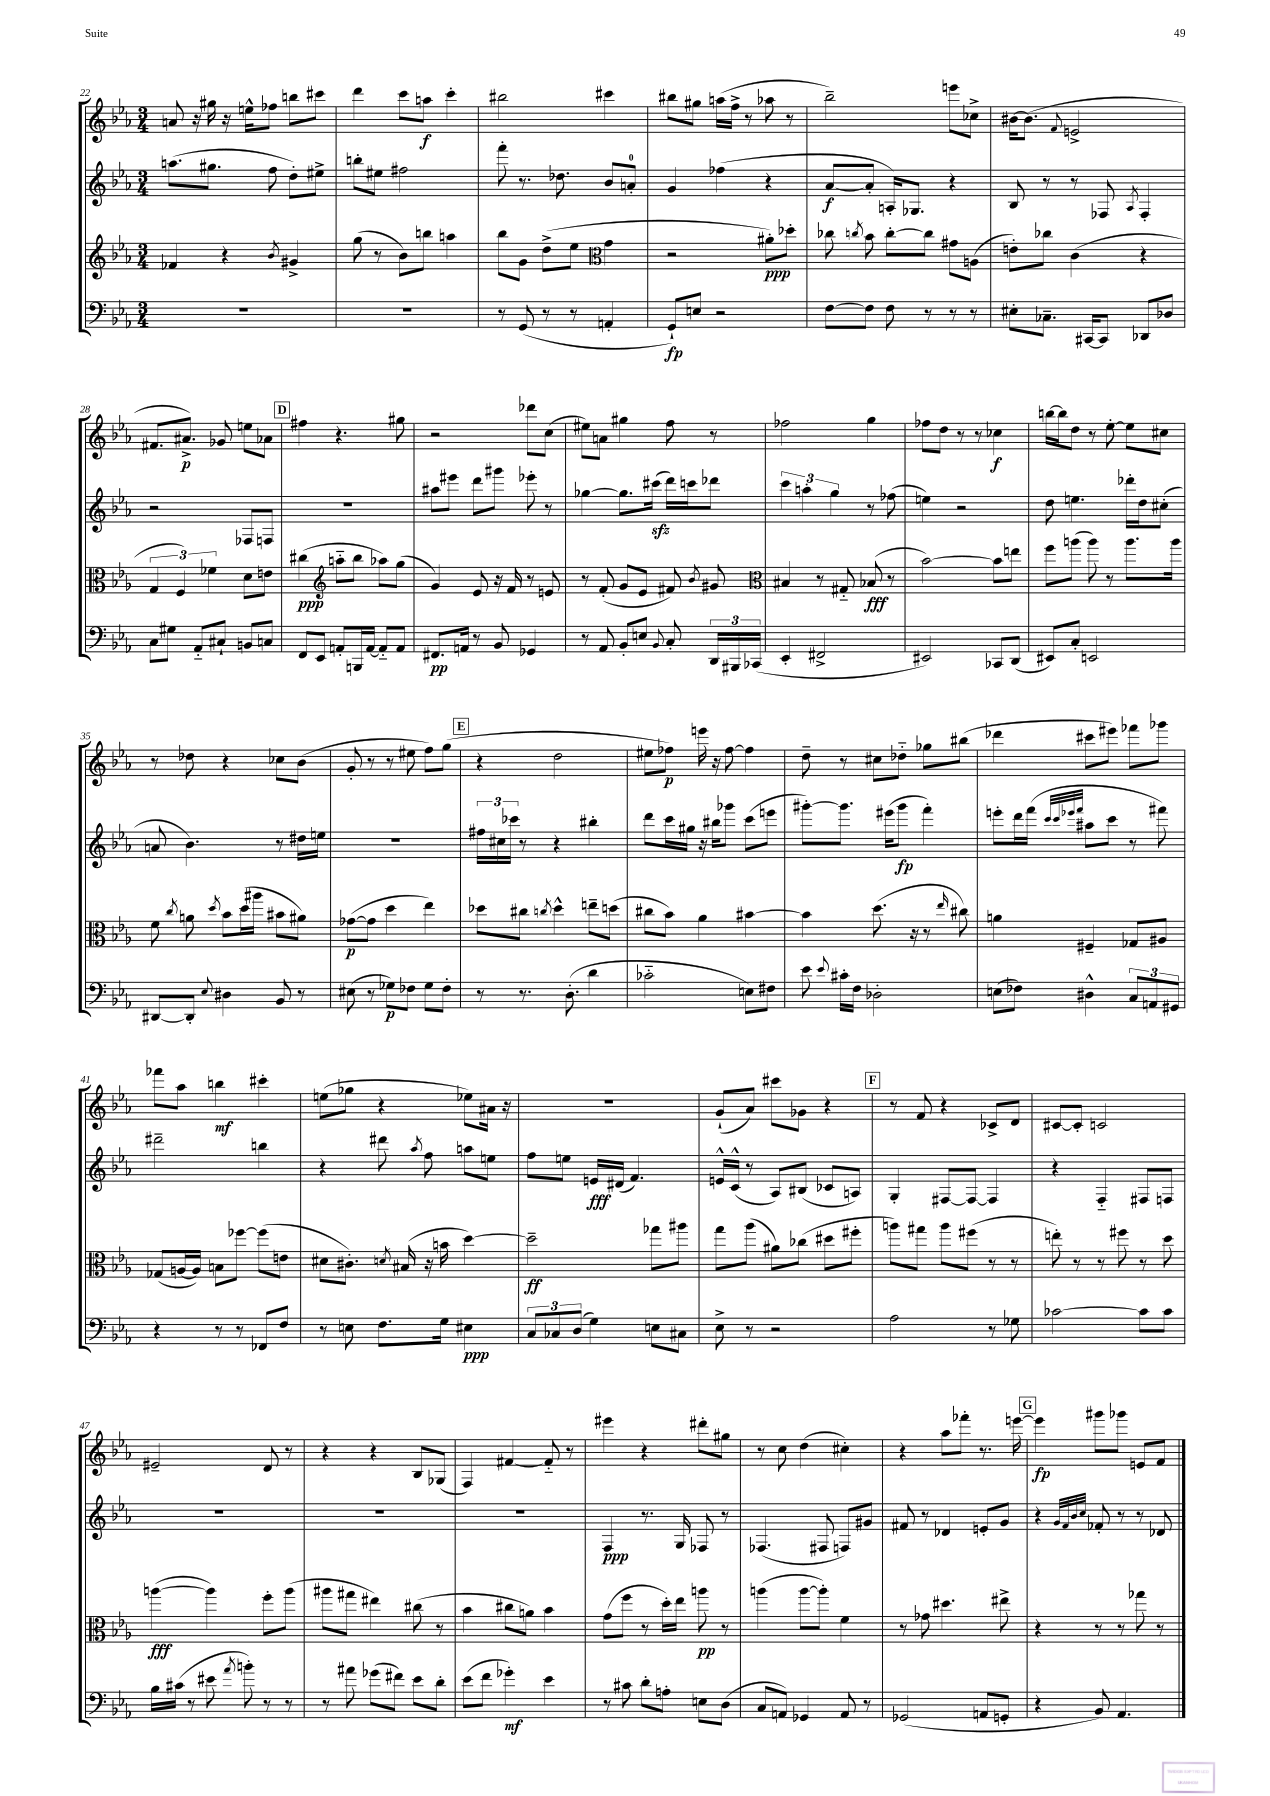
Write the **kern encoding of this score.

**kern	**kern	**kern	**kern
*staff4	*staff3	*staff2	*staff1
*clefF4	*clefG2	*clefG2	*clefG2
*k[b-e-a-]	*k[b-e-a-]	*k[b-e-a-]	*k[b-e-a-]
*M3/4	*M3/4	*M3/4	*M3/4
2.r	4f-	(8.aa	8a
.	.	.	16r
.	.	8.gg#	16gg#
.	4r	.	16r
.	.	.	16ee^^
.	.	8ff	8ff-
.	8qb-	.	.
.	4g#^	8dd')	8bb
.	.	8ee#^	8ccc#
=	=	=	=
2.r	(8gg	8bb'	4ddd
.	8r	8ee#	.
.	8b-)	2ff#	8ccc
.	8bb	.	8aa
.	4aa	.	4ccc'
=	=	=	=
8r	8bb-	8fff'	2bb#
(8GG	8g	8.r	.
8r	(8dd^	.	.
.	.	8.dd-	.
8r	8ee-	.	.
*	*clefC3	*	*
4AA'	4g	8b-	4ccc#
.	.	8a'	.
=	=	=	=
8GG`)	2r	4g	8bb#
8E	.	.	8gg#
2r	.	(4ff-	(16aa
.	.	.	16ff^
.	.	.	8r
.	8a#')	4r	8aa-
.	8dd-'	.	8r
=	=	=	=
[8F	8cc-	[8a-	2bb-~)
.	8qcc	.	.
8F]	8b-	8a-']	.
8F	[8cc'	16A')	.
.	.	8.G-	.
8r	8cc]	.	.
8r	8g#	4r	8eee
8r	(8A	.	8cc-^
=	=	=	=
8E#'	8e')	8B-	[16b#
.	.	.	(8.b#]
8.C-~	8cc-	8r	.
.	.	.	8qqf
.	(4c	8r	2e^
[16CC#	.	.	.
8CC#]	.	8F-	.
.	.	8qA-	.
8DD-	4r	4F-'	.
8D-	.	.	.
=	=	=	=
8C	6G	2r	8.f#
8G#	.	.	.
.	6F)	.	.
.	.	.	8.a#^)
8AA-'~	.	.	.
.	6f-	.	.
8C#`	.	.	8g-
8BB	8d	8F-	8ee
8C	8e	8F	8a-
=	=	=	=
8FF	(4cc#	2.r	4ff#
8EE-	.	.	.
*	*clefG2	*	*
8AA'	8aa'~	.	4.r
16BBB	8bb-	.	.
[16AA	.	.	.
8AA'~]	8aa-)	.	.
8AA	(8gg	.	8gg#
=	=	=	=
8.FF#	4g)	8aa#	2r
.	.	8eee#	.
16AA	.	.	.
8r	8e-	8ddd	.
8BB-	16r	8ggg#	.
.	16f	.	.
4GG-	8r	8eee-'	8ddd-
.	8e	8r	(8cc
=	=	=	=
8r	8r	[4gg-	8ee#)
8AA-	(8f'	.	8a
8BB-'	8g	8.gg-]	4gg#
8E	8e-	.	.
.	.	(16ccc#	.
8qqBB-	.	.	.
8C'	8f#)	16ddd)	8ff
.	.	16ccc	.
.	8qb-	.	.
24DD	8g#	8ddd-	8r
24BBB#	.	.	.
(24CC-	.	.	.
=	=	=	=
*	*clefC3	*	*
4EE-'	4B#	6ccc	2ff-
.	.	6aa'	.
2FF#^	8r	.	.
.	.	6gg	.
.	8G#'~	.	.
.	(8B-	8r	4gg
.	8r	(8ff-	.
=	=	=	=
2EE#)	[2b-)	4ee)	8ff-
.	.	.	8dd
.	.	2r	8r
.	.	.	8r
8CC-	8b-]	.	4cc-
(8DD	8ee	.	.
=	=	=	=
8EE#)	8ff	8dd	[16bb
.	.	.	16bb]
8C'	(8aa	4.ee	8dd
2EE	8aa)	.	8r
.	8r	.	[8ee-'
.	8.aa	16ddd-'	8ee-]
.	.	16dd	.
.	.	(8cc#'	8cc#
.	16aa	.	.
=	=	=	=
[8DD#	8f	8a	8r
.	8qcc	.	.
8DD#']	8a	4.b-)	8dd-
8qqE-	8qdd	.	.
4D#	8b-	.	4r
.	(16dd	.	.
.	16aa#	.	.
8BB-	8b#	8r	8cc-
8r	8a#)	16dd#	(8b-
.	.	16ee	.
=	=	=	=
(8E#	([8g-	2.r	8g'
8r	8g-]	.	8r
8G-)	4dd	.	8r
8F-	.	.	8ee#
8G-	4ee-)	.	8ff)
8F-'	.	.	(8gg
=	=	=	=
8r	8dd-	24ff#	4r
.	.	24cc#	.
.	.	24ccc-	.
8.r	8cc#	8r	.
.	8qcc	.	.
.	4dd-^^	4r	2dd
(8.D'	.	.	.
4d	8ee~	4bb#'	.
.	(8dd	.	.
=	=	=	=
2c-'~	8cc#	8ddd	8ee#
.	8b-)	16ccc	8ff-)
.	.	16gg#	.
.	4a-	16r	16eee
.	.	16bb#	16r
.	.	8ggg-	[8ff-
8E)	[4b#	(8ccc	4ff-]
8F#	.	8eee	.
=	=	=	=
8e-	4b#]	[8ggg#')	8dd~
8qqe-	.	.	.
16c#'	.	8.ggg#]	8r
16F	.	.	.
2D-'	(8.dd	.	8cc#
.	.	(16eee#	.
.	.	8ggg#	8dd-'~
.	16r	.	.
.	8r	4fff')	8gg-
.	16qqee-	.	.
.	8cc#)	.	(8bb#
=	=	=	=
(8E	4a	8eee'	4ddd-
8F-)	.	16ddd	.
.	.	(16fff	.
.	.	32qqccc	.
.	.	32qqccc	.
.	.	32qqeee-	.
.	.	32qqfff	.
4D#^^	4F#~	8aa#	8ccc#
.	.	8ccc	8eee#)
12C	8G-	8r	8fff-
12AA	.	.	.
.	8A#	8fff#)	8ggg-
12GG#	.	.	.
=	=	=	=
4r	(8G-	2ddd#~	8fff-
.	[16A	.	8aa-
.	16A])	.	.
8r	8B	.	4bb
8r	[8ff-	.	.
8FF-	(8ff-]	4bb	4ccc#'
8F	8e	.	.
=	=	=	=
8r	8d#	4r	(8ee
8E	8.c#')	.	8gg-
8.F	.	8ddd#	4r
.	8qd	.	.
.	(16B#	.	.
.	.	8qaa-	.
.	16r	8ff	.
16G	16b	.	.
4E#	[4dd)	8aa	8ee-)
.	.	8ee	16a#
.	.	.	16r
=	=	=	=
12C	2dd~]	8ff	2.r
12C-	.	.	.
.	.	8ee	.
(12D	.	.	.
4G)	.	16e	.
.	.	(16d#	.
.	.	4.f)	.
8E	8gg-	.	.
8C#	8aa#	.	.
=	=	=	=
8E-^	8gg	16e^^	(8g`
.	.	(16c^^	.
8r	(8aa-	8r	8a-)
2r	8a#)	8A-)	8ccc#
.	(8cc-	(8B#	8g-
.	8dd#	8c-	4r
.	8ff#'	8A)	.
=	=	=	=
2A-	8aa)	4G'	8r
.	8gg#	.	8f
.	8aa	[8F#	4r
.	(8ff#	8F#_	.
8r	8r	4F#]	8c-^
8G-	8r	.	8d
=	=	=	=
[2c-	8ee')	4r	[8c#
.	8r	.	8c#']
.	8r	4F'~	2c
.	8ff#	.	.
8c-]	8r	8F#	.
8c-	8dd	8F	.
=	=	=	=
16B-	([4aa	2.r	2e#~
(16c#	.	.	.
8r	.	.	.
8e#	4aa])	.	.
8qa-	.	.	.
8b')	.	.	.
8r	8ff'	.	8d
8r	(8aa	.	8r
=	=	=	=
8r	8aa#	2.r	4r
8a#	8gg#	.	.
(8g-	4ee#)	.	4r
8f#)	.	.	.
8e-	(8cc#	.	8B-
8d'	8r	.	(8G-
=	=	=	=
(8e-	4b-	2.r	4F)
8f	.	.	.
4g-')	8cc#	.	[4f#
.	8a)	.	.
4e-	4b-	.	8f#'~]
.	.	.	8r
=	=	=	=
8r	(8g	4F	4eee#
8c#	8ff	.	.
8d'	8r	8.r	4r
8A'	16dd')	.	.
.	16ee-	16G	.
8E	8aa	8F-	8ddd#'
(8D	8r	8r	8gg#
=	=	=	=
8C	(4aa	(4.F-	8r
8AA)	.	.	8cc
4GG-	[8aa	.	(4dd
.	8aa'])	8F#	.
8AA	4f	8F)	4cc#')
8r	.	8g#	.
=	=	=	=
(2GG-	8r	8f#	4r
.	8g-	8r	.
.	4.dd#	4d-	8aa-
.	.	.	8fff-'
8AA	.	8e'	8.r
8GG'	8ee#^	8g	.
.	.	.	[16eee
=	=	=	=
4r	4r	4r	4eee]
.	.	32qqg	.
.	.	32qqf	.
.	.	32qqb-	.
.	.	32qqcc	.
8BB-)	8r	8f-'	8ggg#
4.AA-	8r	8r	8ggg-
.	8gg-	8r	8e
.	8r	8d-	8f
==	==	==	==
*-	*-	*-	*-
